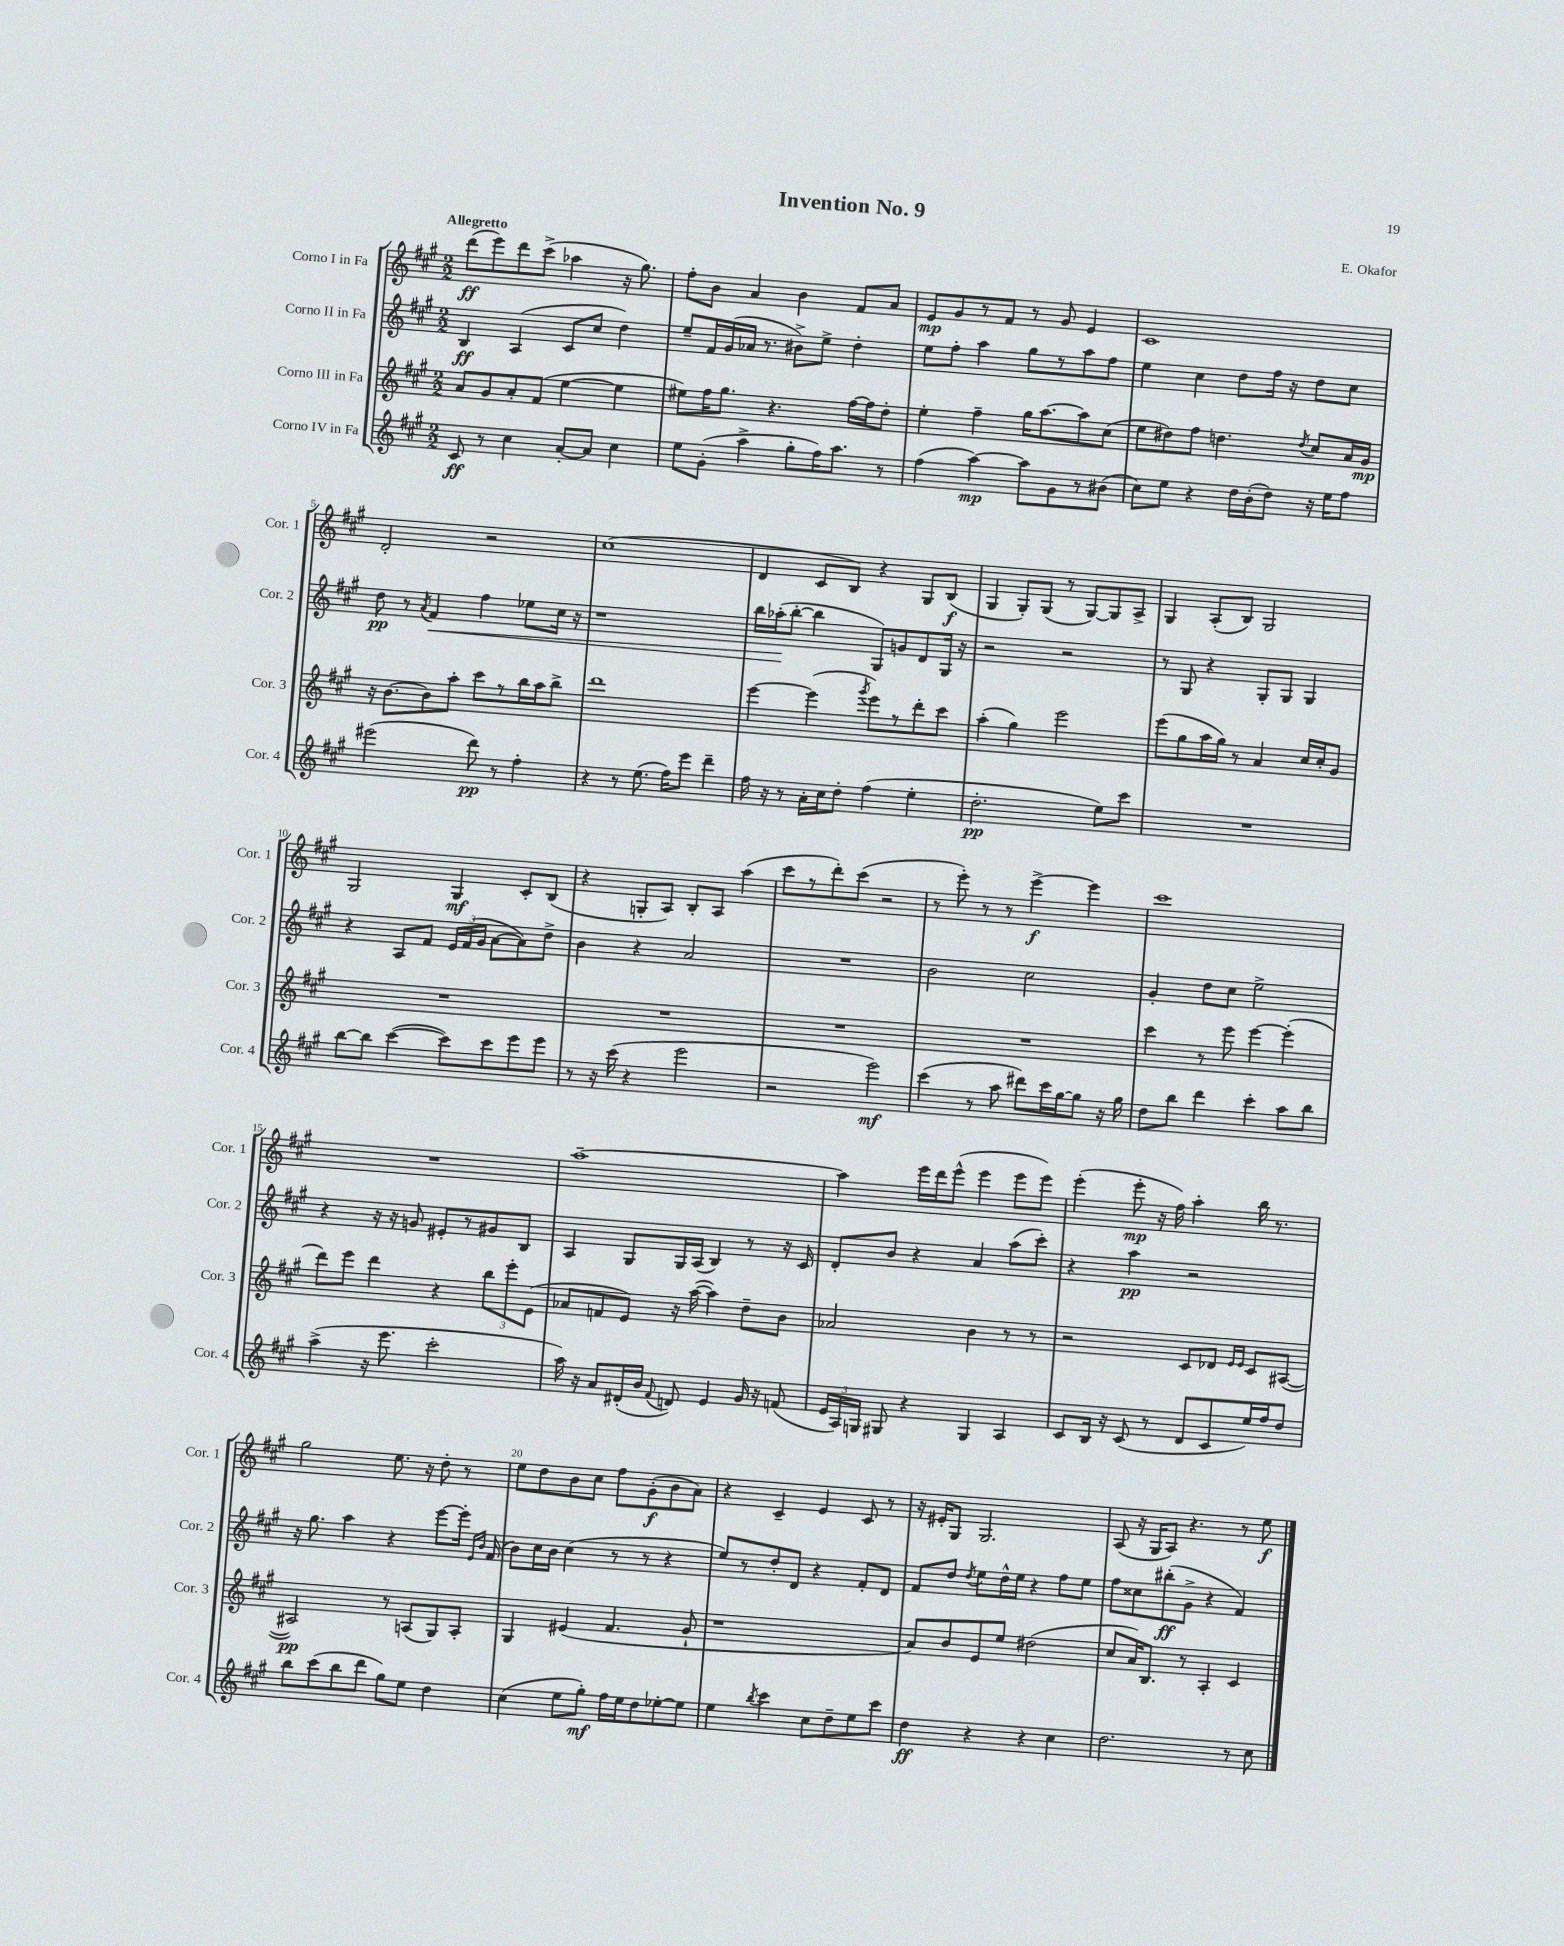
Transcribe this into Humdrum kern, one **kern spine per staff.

**kern	**dynam	**kern	**dynam	**kern	**dynam	**kern	**dynam
*part4	*part4	*part3	*part3	*part2	*part2	*part1	*part1
*staff4	*staff4	*staff3	*staff3	*staff2	*staff2	*staff1	*staff1
*I"Corno IV in Fa	*	*I"Corno III in Fa	*	*I"Corno II in Fa	*	*I"Corno I in Fa	*
*I'Cor. 4	*	*I'Cor. 3	*	*I'Cor. 2	*	*I'Cor. 1	*
*clefG2	*	*clefG2	*	*clefG2	*	*clefG2	*
*k[f#c#g#]	*	*k[f#c#g#]	*	*k[f#c#g#]	*	*k[f#c#g#]	*
*M2/2	*	*M2/2	*	*M2/2	*	*M2/2	*
=1	=1	=1	=1	=1	=1	=1	=1
!	!	!	!	!	!	!LO:TX:a:B:t=Allegretto	!
8c#/	ff	8a/L	.	4B/	ff	(8ddd\L	ff
8r	.	8g#/	.	.	.	8eee\)	.
4cc#\	.	8a'/	.	(4A/	.	8ddd\	.
.	.	(8f#/J	.	.	.	(8ccc#^\J	.
[8a'/L	.	[4ee\	.	8c#/L	.	4aa-X\	.
8a/J]	.	.	.	8cc#/J	.	.	.
4cc#\	.	4ee\]	.	4dd\)	.	16r	.
.	.	.	.	.	.	8.gg#\)	.
=2	=2	=2	=2	=2	=2	=2	=2
8ee\L	.	8ee#X\L)	.	8ee~/L	.	8ff#'\L	.
(8g#'\J	.	16ff#\K	.	16f#/L	.	8b\J	.
.	.	8.gg#\J	.	(16g#/	.	.	.
4aa^\	.	.	.	16a-X/JJ	.	4a/	.
.	.	.	.	8.r	.	.	.
.	.	4.r	.	.	.	.	.
8gg#'\L	.	.	.	8b#X^\L)	.	4b\	.
16ff#\K)	.	.	.	8ee^\J	.	.	.
8.aa\J	.	.	.	.	.	.	.
.	.	[16ff#\LL	.	4dd'\	.	8f#/L	.
.	.	16ff#\J]	.	.	.	.	.
8r	.	8dd'\J	.	.	.	8a/J	.
=3	=3	=3	=3	=3	=3	=3	=3
(4ff#\	.	4ee'\	.	8ee\L	.	8e/L	mp
.	.	.	.	8ff#'\J	.	8g#/	.
[4aa\)	mp	4ff#~\	.	4aa\	.	8r	.
.	.	.	.	.	.	8f#/J	.
8aa\L]	.	16gg#\KL	.	8gg#\L	.	8r	.
.	.	[8.aa\	.	.	.	.	.
8g#\	.	.	.	8r	.	8g#/	.
8r	.	8aa\]	.	8aa\	.	4e/	.
(8b#X\J	.	(8cc#\J	.	8ff#\J	.	.	.
=4	=4	=4	=4	=4	=4	=4	=4
8cc#\L)	.	8ee\L	.	4ee\	.	1c#	.
8ee\J	.	8dd#X\)	.	.	.	.	.
4r	.	8ff#\J	.	4cc#\	.	.	.
.	.	4.ddn\	.	.	.	.	.
16dd\LL	.	.	.	8dd\L	.	.	.
(16b'\J	.	.	.	.	.	.	.
8dd\J)	.	.	.	16ff#\Jk	.	.	.
.	.	.	.	16r	.	.	.
.	.	8qdd/	.	.	.	.	.
16r	.	8cc#/L	.	8dd\L	.	.	.
16ee\KL	.	.	.	.	.	.	.
8ff#\J	.	16a/L	.	8cc#\J	.	.	.
.	.	16g#/JJ	mp	.	.	.	.
!!LO:LB:g=z
=5	=5	=5	=5	=5	=5	=5	=5
(2eee#X\	.	16r	.	8dd\	pp	2d'/	.
.	.	[8.b\L	.	.	.	.	.
.	.	.	.	8r	.	.	.
.	.	.	.	8qa/	.	.	.
!	!	!	!	!	!LO:HP:b	!	!
.	.	8b\]	.	4f#/	<	.	.
.	.	8aa'\J	.	.	.	.	.
8ddd\)	pp	8ccc#\L	.	4ff#\	.	2r	.
8r	.	8r	.	.	.	.	.
4ff#'\	.	16bb\L	.	8ee-X\L	.	.	.
.	.	16aa\J	.	.	.	.	.
.	.	8bb^\J	.	16cc#\Jk	.	.	.
.	.	.	.	16r	.	.	.
=6	=6	=6	=6	=6	=6	=6	=6
4r	.	1ddd	.	1r	.	(1cc#	.
8r	.	.	.	.	.	.	.
(8.ee\	.	.	.	.	.	.	.
16ff#\KL)	.	.	.	.	.	.	.
8eee\J	.	.	.	.	.	.	.
4ddd~\	.	.	.	.	.	.	.
=7	=7	=7	=7	=7	=7	=7	=7
16ff#\	.	[4eee\	.	16bb\LL	.	4d/	.
16r	.	.	.	(16aa-X'\J	.	.	.
8r	.	.	.	[8bb'\J	[	.	.
16a'\LL	.	(4eee\]	.	4bb\]	.	8c#/L	.
16cc#\J	.	.	.	.	.	.	.
8dd'\J	.	.	.	.	.	8B/J)	.
.	.	8qggg#/	.	.	.	.	.
(4ff#\	.	8eee\L)	.	8G#/L)	.	4r	.
.	.	8r	.	8gn/	.	.	.
4ee'\	.	8ddd'\	.	8d/	.	8G#/L	.
.	.	8ccc#\J	.	16G#/Jk	.	(8B/J	f
.	.	.	.	16r	.	.	.
=8	=8	=8	=8	=8	=8	=8	=8
2.dd'\	pp	(4aa'\	.	2r	.	4G#/	.
.	.	4gg#\)	.	.	.	8G#'/L)	.
.	.	.	.	.	.	(8G#/J	.
.	.	2eee\	.	2r	.	8r	.
.	.	.	.	.	.	[8G#/L)	.
8ee\L)	.	.	.	.	.	8G#/]	.
8ccc#\J	.	.	.	.	.	8A^/J	.
=9	=9	=9	=9	=9	=9	=9	=9
1r	.	(8eee\L	.	8r	.	4G#/	.
.	.	8gg#\	.	8G#/	.	.	.
.	.	16aa\L	.	4r	.	(8A'/L	.
.	.	16gg#\JJ)	.	.	.	.	.
.	.	8r	.	.	.	8B/J)	.
.	.	4a/	.	8G#'/L	.	2G#/	.
.	.	.	.	8G#/J	.	.	.
.	.	16cc#/LL	.	4G#/	.	.	.
.	.	16cc#'/J	.	.	.	.	.
.	.	8g#/J	.	.	.	.	.
!!LO:LB:g=z
=10	=10	=10	=10	=10	=10	=10	=10
[8bb\L	.	1r	.	4r	.	2G#/	.
8bb\J]	.	.	.	.	.	.	.
([4ccc#\	.	.	.	8A/L	.	.	.
.	.	.	.	8f#/J	.	.	.
8ccc#\L])	.	.	.	24e/LL	.	4G#/	mf
.	.	.	.	(24f#/	.	.	.
.	.	.	.	24g#/JJ	.	.	.
8ccc#\	.	.	.	[8a\L	.	.	.
8eee\	.	.	.	8a\])	.	8c#'/L	.
8eee\J	.	.	.	8dd^\J	.	(8B/J	.
=11	=11	=11	=11	=11	=11	=11	=11
8r	.	1r	.	4b\	.	4r	.
16r	.	.	.	.	.	.	.
(16ccc#\	.	.	.	.	.	.	.
4r	.	.	.	4r	.	8Gn'/L	.
.	.	.	.	.	.	8A/J)	.
2eee\	.	.	.	2a/	.	8B'/L	.
.	.	.	.	.	.	8A/J	.
.	.	.	.	.	.	(4aa\	.
=12	=12	=12	=12	=12	=12	=12	=12
2r	.	1r	.	1r	.	8ccc#\L	.
.	.	.	.	.	.	8r	.
.	.	.	.	.	.	8ddd'\)	.
.	.	.	.	.	.	(8ccc#\J	.
2eee\)	mf	.	.	.	.	2r	.
=13	=13	=13	=13	=13	=13	=13	=13
(4ccc#\	.	1r	.	2b\	.	8r	.
.	.	.	.	.	.	8eee'\)	.
8r	.	.	.	.	.	8r	.
8aa\	.	.	.	.	.	8r	.
8ddd#X\L)	.	.	.	2cc#\	.	[4eee^\	f
16ccc#\L	.	.	.	.	.	.	.
[16gg#\J	.	.	.	.	.	.	.
8gg#\J]	.	.	.	.	.	4eee\]	.
16r	.	.	.	.	.	.	.
16gg#\	.	.	.	.	.	.	.
=14	=14	=14	=14	=14	=14	=14	=14
8dd\L	.	4ccc#\	.	4g#'/	.	1ccc#	.
8bb\J	.	.	.	.	.	.	.
4ddd\	.	8r	.	8dd\L	.	.	.
.	.	8eee\	.	8cc#\J	.	.	.
4ccc#'\	.	[4eee\	.	2ee^\	.	.	.
8aa\L	.	(4eee'\]	.	.	.	.	.
8bb\J	.	.	.	.	.	.	.
!!LO:LB:g=z
=15	=15	=15	=15	=15	=15	=15	=15
(4aa^\	.	8ddd\L)	.	4r	.	1r	.
.	.	8eee\J	.	.	.	.	.
16r	.	4ddd\	.	16r	.	.	.
8.eee\	.	.	.	16r	.	.	.
.	.	.	.	8gn/	.	.	.
2ccc#'\	.	4r	.	8e#X'/L	.	.	.
.	.	.	.	8r	.	.	.
.	.	12bb\L	.	8g#X/	.	.	.
.	.	12eee'\	.	.	.	.	.
.	.	.	.	8B/J	.	.	.
.	.	(12e\J	.	.	.	.	.
=16	=16	=16	=16	=16	=16	=16	=16
16aa\)	.	8a-X/L	.	4A/	.	[1aa~	.
16r	.	.	.	.	.	.	.
8a/L	.	8fn/	.	.	.	.	.
(16d#X'/L	.	8e/J)	.	8G#/L	.	.	.
16b/JJ	.	.	.	.	.	.	.
8qqf#/	.	.	.	.	.	.	.
8dn/)	.	16r	.	16G#/L	.	.	.
.	.	([16aa\	.	(16A/JJ	.	.	.
4e/	.	4aa\])	.	4B/)	.	.	.
16g#/	.	8dd~\L	.	8r	.	.	.
16r	.	.	.	.	.	.	.
(8fn/	.	8b\J	.	16r	.	.	.
.	.	.	.	16c#/	.	.	.
=17	=17	=17	=17	=17	=17	=17	=17
24e/LL	.	2a-X/	.	8d'/L	.	4aa\]	.
24A/)	.	.	.	.	.	.	.
24Gn/JJ	.	.	.	.	.	.	.
8G#X/	.	.	.	8b/J	.	.	.
4r	.	.	.	4r	.	16eee\LL	.
.	.	.	.	.	.	16ddd\J	.
.	.	.	.	.	.	(8eee^^\J	.
4G#/	.	4b\	.	4a/	.	4eee\	.
4A/	.	8r	.	(8aa\L	.	8eee\L	.
.	.	8r	.	8ccc#'\J)	.	8eee\J)	.
=18	=18	=18	=18	=18	=18	=18	=18
8c#/L	.	2r	.	4r	.	(4eee'\	.
16B/Jk	.	.	.	.	.	.	.
16r	.	.	.	.	.	.	.
(8c#/	.	.	.	4aa\	pp	8eee'\	mp
8r	.	.	.	.	.	16r	.
.	.	.	.	.	.	16ff#\)	.
8d/L	.	8c#/L	.	2r	.	4aa'\	.
8c#/	.	8d-X/J	.	.	.	.	.
.	.	16qqe/LL	.	.	.	.	.
.	.	16qqe/JJ	.	.	.	.	.
16ee/L)	.	8c#/L	.	.	.	16bb\	.
16ff#/J	.	.	.	.	.	8.r	.
8dd/J	.	([8A#X/J	.	.	.	.	.
!!LO:LB:g=z
=19	=19	=19	=19	=19	=19	=19	=19
8bb\L	.	2A#X/])	pp	16r	.	2gg#\	.
.	.	.	.	8.gg#\	.	.	.
(8ccc#\	.	.	.	.	.	.	.
8bb\	.	.	.	4aa\	.	.	.
8ddd\J	.	.	.	.	.	.	.
8gg#\L)	.	8r	.	4r	.	8.ee\	.
8ee\J	.	(8An/L	.	.	.	.	.
.	.	.	.	.	.	16r	.
4dd\	.	8G#/)	.	[8eee\L	.	8dd'\	.
.	.	8A'/J	.	16eee'\Jk]	.	8r	.
.	.	.	.	16qqe/LL	.	.	.
.	.	.	.	16qqb/JJ	.	.	.
.	.	.	.	(16f#/	.	.	.
=20	=20	=20	=20	=20	=20	=20	=20
(4cc#\	.	4G#/	.	8b\L)	.	8ee\L	.
.	.	.	.	16cc#\L	.	8dd\	.
.	.	.	.	16b\JJ	.	.	.
8ee\L	.	(4e#X/	.	(4cc#\	.	8b\	.
8gg#'\J)	mf	.	.	.	.	8cc#\J	.
16ff#\LL	.	4.f#/	.	8r	.	8ff#\L	.
16ee\J	.	.	.	.	.	.	.
8dd\	.	.	.	8r	.	(8g#'\	f
[8ee-X'\	.	.	.	4r	.	8b\	.
8ee-\J]	.	8g#`/	.	.	.	8a\J)	.
=21	=21	=21	=21	=21	=21	=21	=21
4ee\	.	1r	.	8ee/L)	.	4r	.
.	.	.	.	8r	.	.	.
8qbb/	.	.	.	.	.	.	.
4ccc#\	.	.	.	8dd'/	.	4c#~/	.
.	.	.	.	8d/J	.	.	.
8cc#\L	.	.	.	4r	.	4e/	.
8dd~\	.	.	.	.	.	.	.
8ee\	.	.	.	8f#'/L	.	8c#/	.
8ccc#\J	.	.	.	8d/J	.	8r	.
=22	=22	=22	=22	=22	=22	=22	=22
4dd\	ff	8a/L)	.	8f#/L	.	16r	.
.	.	.	.	.	.	16e#X'/KL	.
.	.	8b/	.	8dd/J	.	8G#/J	.
.	.	.	.	8qdd/	.	.	.
4r	.	8e/	.	8ee\L	.	2.G#/	.
.	.	8ee/J	.	16dd^^\L	.	.	.
.	.	.	.	16ee\JJ	.	.	.
4r	.	(2dd#X\	.	4r	.	.	.
4cc#\	.	.	.	8ff#\L	.	.	.
.	.	.	.	8ee\J	.	.	.
=23	=23	=23	=23	=23	=23	=23	=23
2.dd\	.	8cc#/L	.	8ff#\L	.	(8A/	.
.	.	16a/K)	.	8cc##X\	.	16r	.
.	.	8.B/J	.	.	.	16G#/KL	.
.	.	.	.	(8bb#X'\	ff	8A/J)	.
.	.	8r	.	8g#^\J	.	4.r	.
.	.	4A'/	.	4r	.	.	.
8r	.	4c#/	.	4f#/)	.	8r	.
8cc#\	.	.	.	.	.	8ee\	f
==	==	==	==	==	==	==	==
*-	*-	*-	*-	*-	*-	*-	*-
